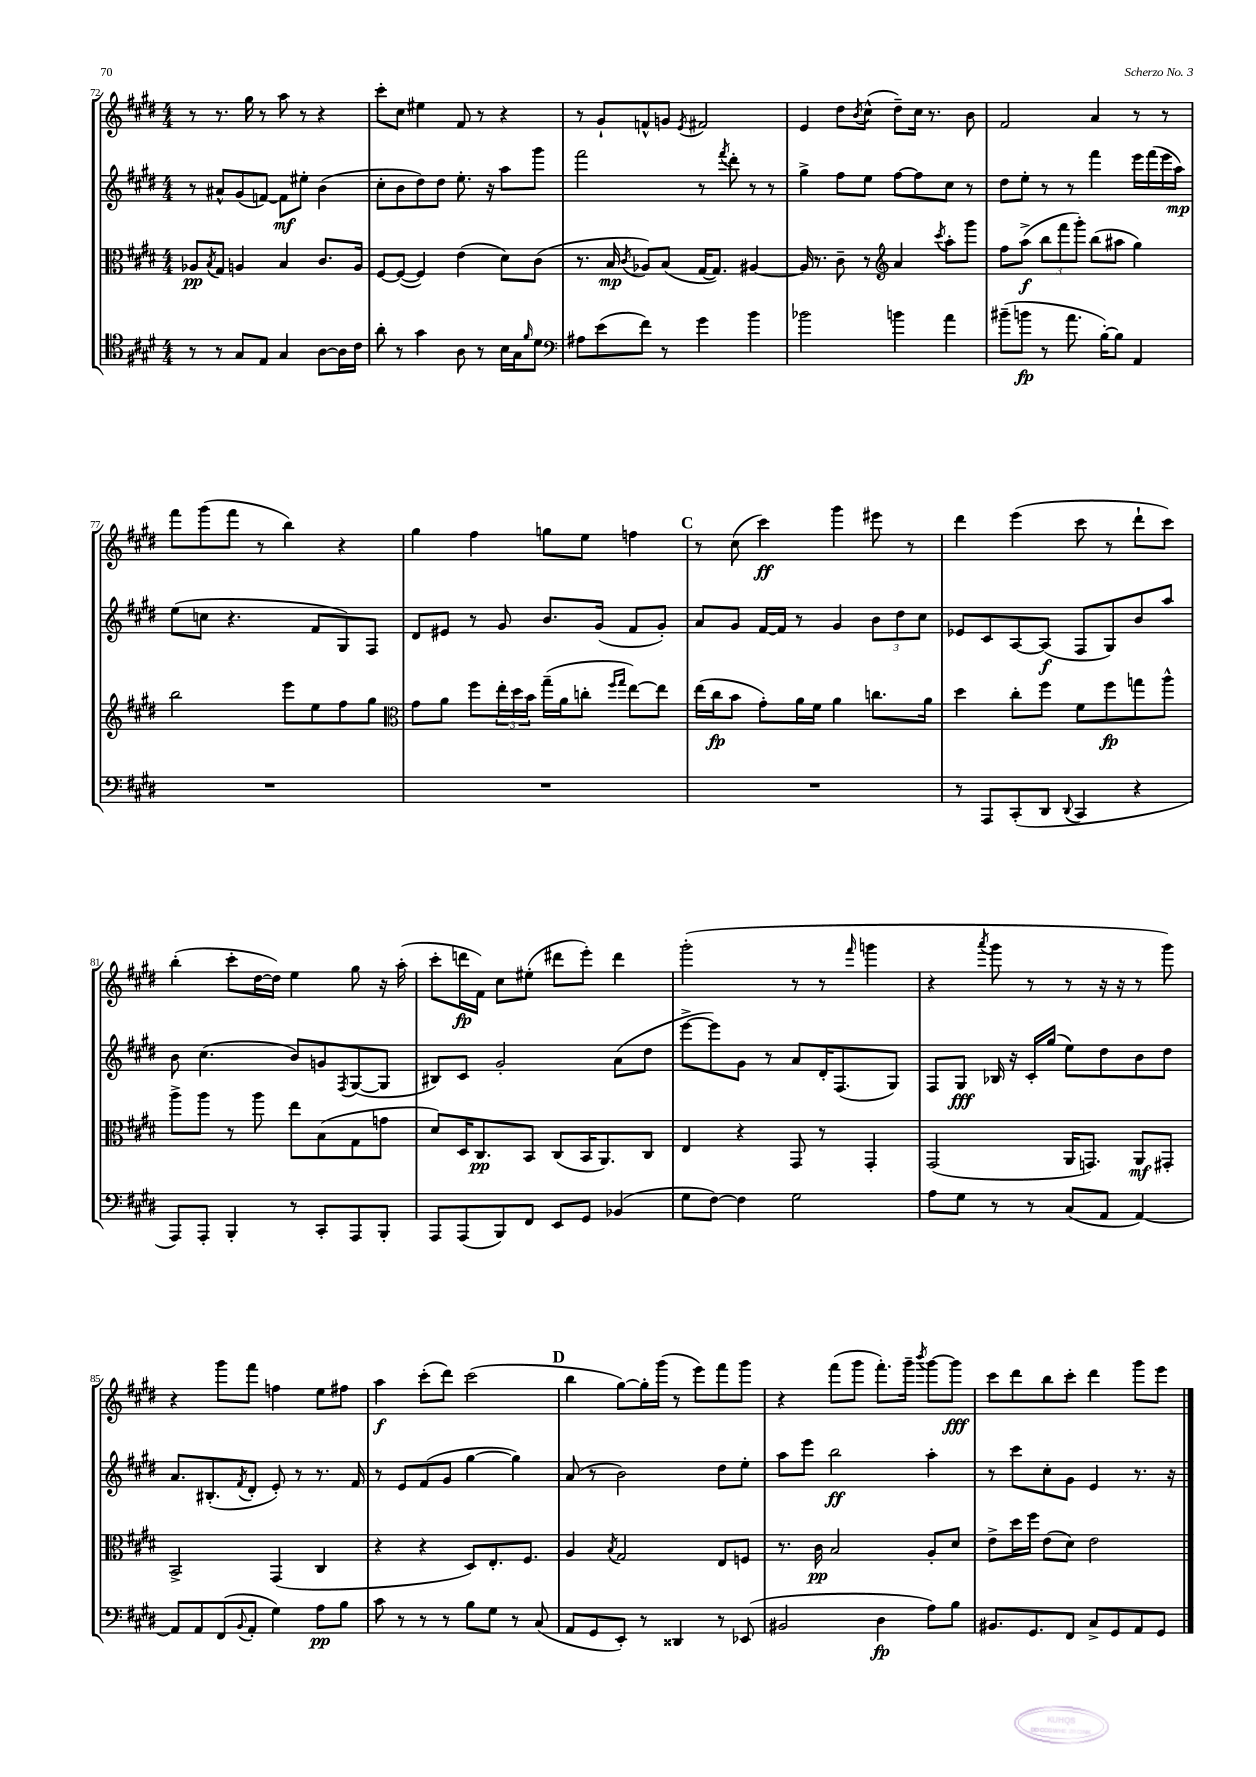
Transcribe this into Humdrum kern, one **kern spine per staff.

**kern	**kern	**kern	**kern
*staff4	*staff3	*staff2	*staff1
*clefC4	*clefC3	*clefG2	*clefG2
*k[f#c#g#d#]	*k[f#c#g#d#]	*k[f#c#g#d#]	*k[f#c#g#d#]
*M4/4	*M4/4	*M4/4	*M4/4
8r	8A-/L	8r	8r
.	8qB/	.	.
8r	8G#/J	8a#^^/L	8.r
8G#/L	4A/	(8g#/	.
.	.	.	16gg#\
8E/J	.	[8f/J)	8r
4G#/	4B/	8f\]L	8aa\
.	.	8ee#'\J	8r
[8A\L	8.c#/L	(4b\	4r
16A\]L	.	.	.
16c#\JJ	16A/Jk	.	.
=	=	=	=
8a'\	[8F#/L	8cc#'\L	8ccc#'\L
8r	(8F#/_J	8b\	8cc#\J
4g#\	4F#/])	8dd#\)	4ee#\
.	.	8dd#\J	.
8A\	(4e\	8.ee'\	8f#/
8r	.	.	8r
.	.	16r	.
16B\LL	8d#\L)	8aa\L	4r
16G#\J	.	.	.
16qqf#/	.	.	.
8d#\J	(8c#\J	8ggg#\J	.
=	=	=	=
*clefF4	*	*	*
8A#\L	8.r	2fff#\	8r
(8e\	.	.	8g#`/L
.	16B/	.	.
.	8qc#/	.	.
8f#\J)	8A-/L)	.	8f^^/
8r	(8B/J	.	8g/J
.	.	.	8qe/
4g#\	[16G#/LK	8r	2f#/
.	8.G#/]J)	.	.
.	.	8qfff#/	.
.	.	8ddd#'\	.
4b\	[4A#/	8r	.
.	.	8r	.
=	=	=	=
2b-\	16A#/]	4gg#^\	4e/
.	8.r	.	.
.	8c#~\	8ff#\L	8dd#\L
.	.	.	8qb/
.	8r	8ee\J	(8cc#^^\J
*	*clefG2	*	*
4b\	4a/	[8ff#\L	8dd#~\L)
.	.	8ff#\]	16cc#\Jk
.	.	.	8.r
.	8qccc#/	.	.
4a\	8aa'\L	8cc#\J	.
.	8ggg#\J	8r	8b\
=	=	=	=
(8b#~\L	8ff#\L	8dd#\L	2f#/
8b\J	(8aa^\J	8ee'\J	.
8r	12bb\L	8r	.
.	12fff#\	.	.
8.a\	.	8r	.
.	12ggg#'\J)	.	.
.	(8bb\L	4fff#\	4a/
[16B'\LK)	.	.	.
8B\]J	8aa#\J	.	.
4AA/	4gg#\)	16eee\LL	8r
.	.	(16fff#\	.
.	.	16eee\	8r
.	.	16aa\JJ)	.
=	=	=	=
1r	2bb\	(8ee\L	8fff#\L
.	.	8cc\J	(8ggg#\
.	.	4.r	8fff#\J
.	.	.	8r
.	8eee\L	.	4bb\)
.	8ee\	8f#/L	.
.	8ff#\	8G#/)	4r
.	8gg#\J	8F#/J	.
=	=	=	=
*	*clefC3	*	*
1r	8g#\L	8d#/L	4gg#\
.	8a\J	8e#/J	.
.	8ff#\L	8r	4ff#\
.	24ee'\L	8g#/	.
.	24dd#\	.	.
.	24b\JJ	.	.
.	(16gg#~\LL	8.b/L	8gg\L
.	16a\J	.	.
.	8cc'\J	.	8ee\J
.	.	(16g#/Jk	.
.	16qqff#/LL	.	.
.	16qqgg#/JJ	.	.
.	[8ee\L)	8f#/L	4ff\
.	8ee\]J	8g#'/J)	.
=	=	=	=
1r	(16ee\LL	8a/L	8r
.	16cc#\J	.	.
.	8b\J	8g#/J	(8cc#\
.	8g#'\L)	[16f#/LL	4ccc#\)
.	.	16f#/]JJ	.
.	16a\L	8r	.
.	16f#\JJ	.	.
.	4a\	4g#/	4ggg#\
.	8.cc\L	12b\L	8eee#\
.	.	12dd#\	.
.	.	.	8r
.	.	12cc#\J	.
.	16a\Jk	.	.
=	=	=	=
8r	4dd#\	8e-/L	4ddd#\
8AAA/L	.	8c#/	.
(8CC#'/	8cc#'\L	[8A/	(4eee\
8DD#/J	8ff#\J	(8A/]J	.
8qqDD#/	.	.	.
4CC#/	8f#\L	8F#/L	8ccc#\
.	8ff#\	8G#/)	8r
4r	8gg\	8b/	8ddd#`\L
.	8aa^^\J	8aa/J	8ccc#\J)
=	=	=	=
8AAA/L)	8aa^\L	8b\	(4bb'\
8AAA'/J	8aa\J	(4.cc#\	.
4BBB'/	8r	.	8ccc#'\L
.	8aa\	.	[16dd#\L
.	.	.	16dd#\]JJ)
8r	8ee\L	8b/L)	4ee\
8CC#'/L	(8B\	8g/	.
.	.	8qF#/	.
8AAA/	8G#\	([8G#/	8gg#\
8BBB'/J	8g\J	8G#/]J	16r
.	.	.	(16aa'\
=	=	=	=
8AAA/L	8d#/L)	8B#/L)	8ccc#'\L
(8AAA/	16D#/K	8c#/J	16ddd\L
.	8.C#/	.	16f#\JJ)
8BBB/)	.	2g#'/	8cc#\L
8FF#/J	8BB/J	.	(8ee#'\J
8EE/L	(8C#/L	.	8ddd#\L
8GG#/J	16BB/K	.	8eee'\J)
.	8.AA/)	.	.
(4BB-/	.	(8a\L	4ddd#\
.	8C#/J	8dd#\J	.
=	=	=	=
8G#\L	4E/	[8eee^\L	(2ggg#'\
[8F#\J)	.	8eee\])	.
4F#\]	4r	8g#\J	.
.	.	8r	.
2G#\	8GG#/	8a/L	8r
.	8r	16d#'/K	8r
.	.	(8.F#/	.
.	.	.	16qqfff#/
.	4GG#'/	.	4ggg\
.	.	8G#/J)	.
=	=	=	=
8A\L	(2GG#/	8F#/L	4r
8G#\J	.	8G#/J	.
.	.	.	8qaaa/
8r	.	16B-/	8ggg#\
.	.	16r	.
8r	.	16c#'/LL	8r
.	.	(16gg#/JJ	.
(8C#/L	16AA/LK	8ee\L)	8r
.	8.GG/J)	.	.
8AA/J	.	8dd#\	16r
.	.	.	16r
[4AA/)	8AA/L	8b\	8r
.	8GG#'/J	8dd#\J	8ggg#\)
=	=	=	=
8AA/]L	2BB^/	8.a/L	4r
8AA/	.	.	.
.	.	(8.B#'/	.
(8FF#/	.	.	8ggg#\L
8qqBB/	.	8qf#/	.
8AA'/J	.	8d#'/J	8fff#\J
4G#\)	(4GG#/	8e'/)	4ff\
.	.	8r	.
8A\L	4C#/	8.r	8ee\L
8B\J	.	.	8ff#\J
.	.	16f#/	.
=	=	=	=
8c#\	4r	8r	4aa\
8r	.	8e/L	.
8r	4r	(8f#/	(8ccc#'\L
8r	.	8g#/J	8ddd#\J)
8B\L	8D#/L)	[4gg#\	(2ccc#\
8G#\J	8.E'/	.	.
8r	.	4gg#\])	.
.	8.F#/J	.	.
(8C#/	.	.	.
=	=	=	=
8AA/L	4A/	(8a/	4bb\
8GG#/	.	8r	.
.	8qB/	.	.
8EE'/J)	2G#/	2b\)	[8gg#\L)
8r	.	.	16gg#'\]L
.	.	.	(16ggg#\JJ
4DD##/	.	.	8r
.	.	.	8eee\L)
8r	8E/L	8dd#\L	8fff#\
(8EE-/	8F/J	8ee'\J	8ggg#\J
=	=	=	=
2BB#/	8.r	8aa\L	4r
.	.	8eee\J	.
.	16c#\	.	.
.	2B/	2bb\	(8fff#\L
.	.	.	8ggg#\J
4D#\	.	.	8.fff#'\L)
.	.	.	16ggg#~\Jk
.	.	.	8qbbb/
8A\L)	8A'/L	4aa'\	[8ggg#\L
8B\J	8d#/J	.	8ggg#\]J
=	=	=	=
8.BB#/L	8e^\L	8r	8ccc#\L
.	16dd#\L	8ccc#\L	8ddd#\
8.GG#/	16ff#\JJ	.	.
.	(8e\L	8cc#'\	8bb\
8FF#/J	8d#\J)	8g#\J	8ccc#'\J
8C#^/L	2e\	4e/	4ddd#\
8GG#/	.	.	.
8AA/	.	8.r	8ggg#\L
8GG#/J	.	.	8eee\J
.	.	16r	.
==	==	==	==
*-	*-	*-	*-
